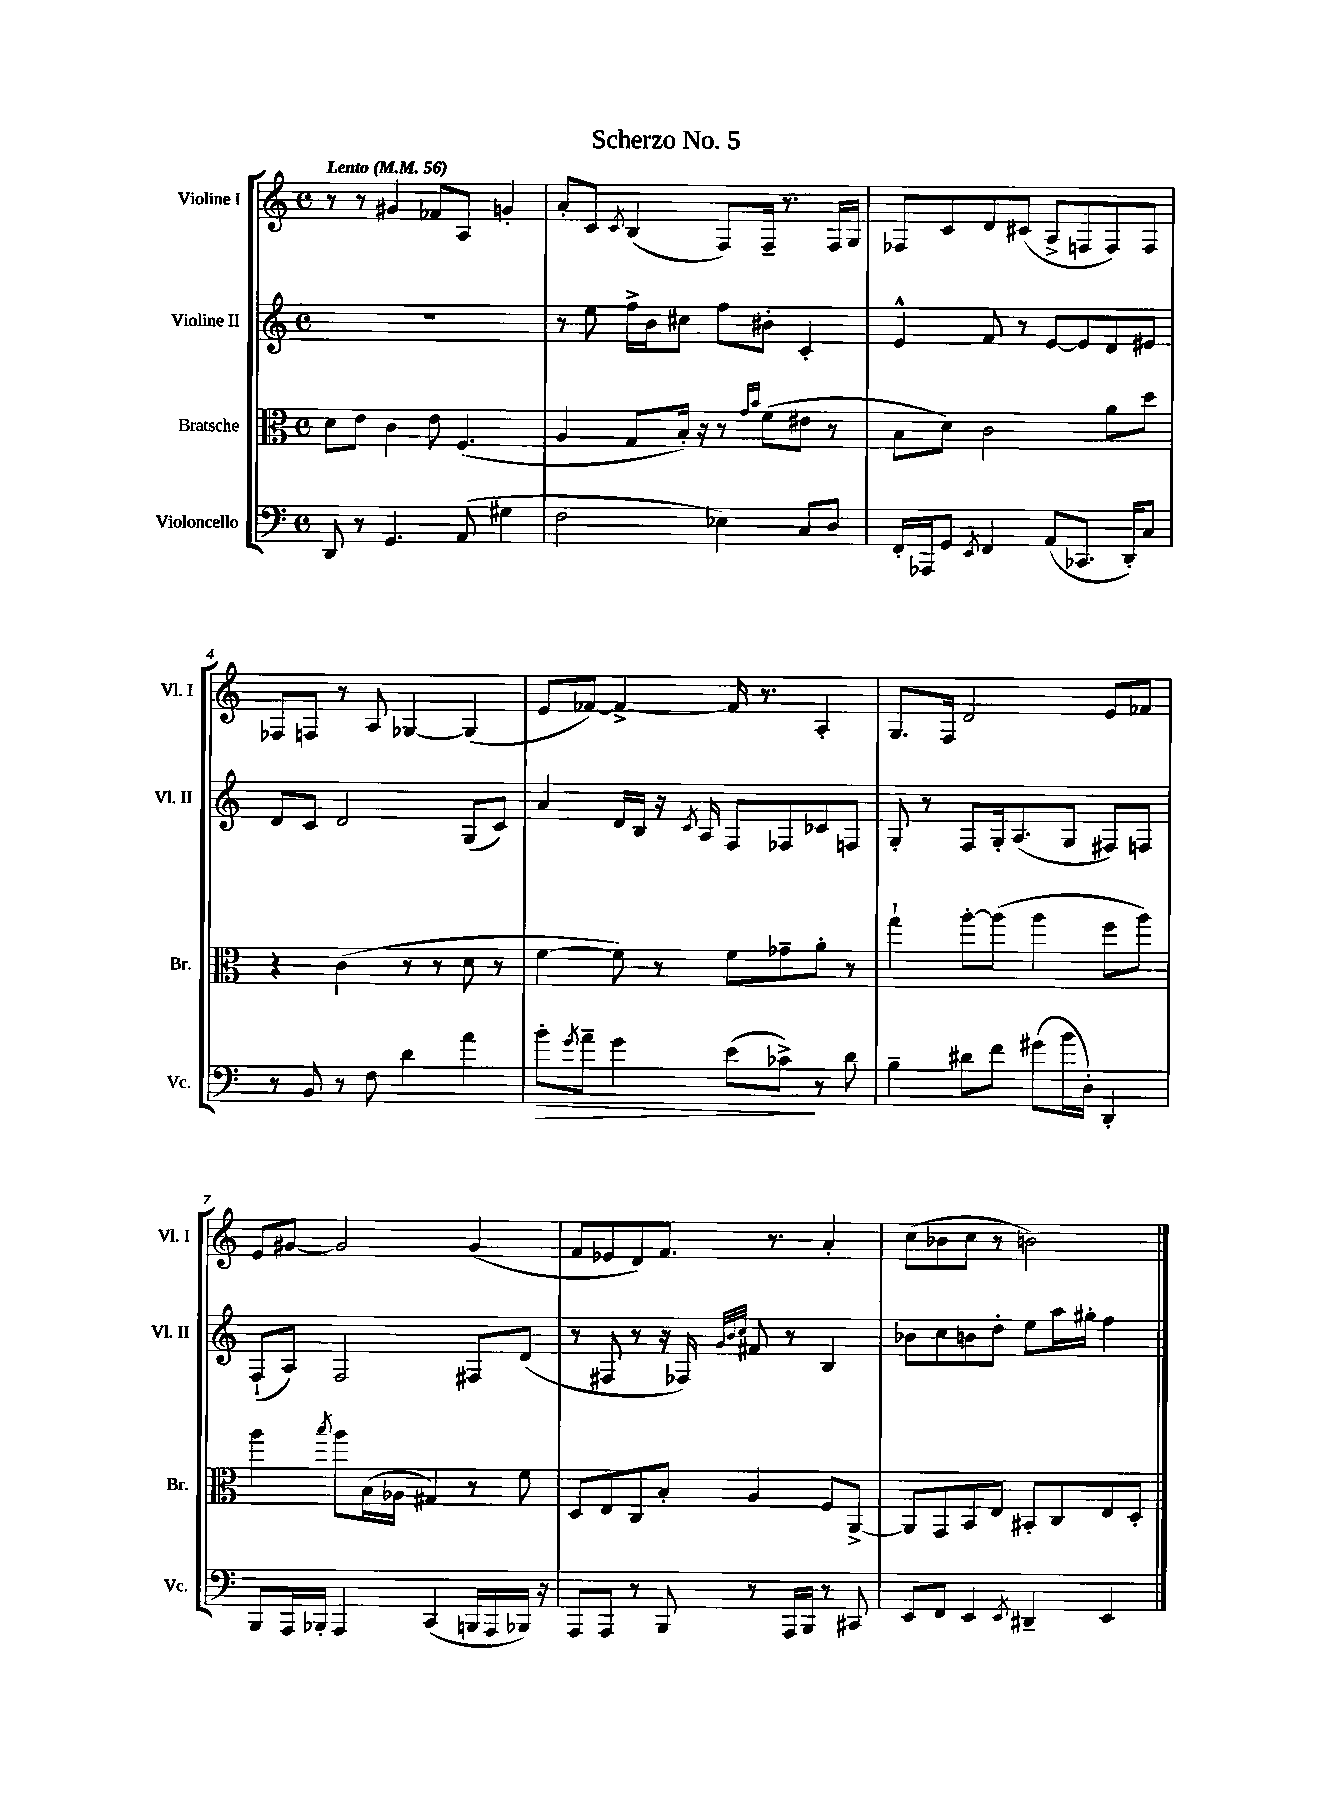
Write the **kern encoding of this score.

**kern	**dynam	**kern	**kern	**kern
*part4	*part4	*part3	*part2	*part1
*staff4	*staff4	*staff3	*staff2	*staff1
*I"Violoncello	*	*I"Bratsche	*I"Violine II	*I"Violine I
*I'Vc.	*	*I'Br.	*I'Vl. II	*I'Vl. I
*clefF4	*	*clefC3	*clefG2	*clefG2
*k[]	*	*k[]	*k[]	*k[]
*M4/4	*	*M4/4	*M4/4	*M4/4
*met(c)	*	*met(c)	*met(c)	*met(c)
*MM56	*	*MM56	*MM56	*MM56
=1	=1	=1	=1	=1
!	!	!	!	!LO:TX:a:B:t=Lento
8DD/	.	8d\L	1r	8r
8r	.	8e\J	.	8r
4.GG/	.	4c\	.	4g#X/
.	.	8e\	.	8f-X/L
(8AA/	.	(4.F/	.	8A/J
4G#X\	.	.	.	4gn'/
=2	=2	=2	=2	=2
2F\	.	4A/	8r	8a'/L
.	.	.	8ee\	8c/J
.	.	.	.	8qc/
.	.	8G/L	16ff^\LL	(4B/
.	.	.	16b\J	.
.	.	16B'/Jk)	8cc#X\J	.
.	.	16r	.	.
4E-X\)	.	8r	8ff\L	8F/L)
.	.	16qqg/LL	.	.
.	.	16qqb/JJ	.	.
.	.	(8f\L	8b#X'\J	16F~/Jk
.	.	.	.	8.r
8C/L	.	8e#X\J	4c'/	.
8D/J	.	8r	.	16F/LL
.	.	.	.	16G/JJ
=3	=3	=3	=3	=3
16FF'/LL	.	8B\L	4e^^/	8F-X/L
16AAA-X/J	.	.	.	.
8GG/J	.	8d\J)	.	8c/
8qEE/	.	.	.	.
4FF/	.	2c\	8f/	8d/
.	.	.	8r	(8c#X/J
(8AA/L	.	.	[8e/L	8A^/L
8.CC-X/J	.	.	8e/]	8Fn/
.	.	8a\L	8d/	8F/)
16DD'/KL)	.	.	.	.
8C/J	.	8dd\J	8e#X/J	8F/J
!!LO:LB:g=z
=4	=4	=4	=4	=4
8r	.	4r	8d/L	8F-X/L
8BB/	.	.	8c/J	8Fn/J
8r	.	(4c\	2d/	8r
8F\	.	.	.	8A/
4d\	.	8r	.	[4G-X/
.	.	8r	.	.
4a\	.	8d\	(8G/L	(4G-/]
.	.	8r	8c/J)	.
=5	=5	=5	=5	=5
!	!LO:HP:b	!	!	!
8b'\L	>	[4f\	4a/	8e/L
8qg/	.	.	.	.
8a~\J	.	.	.	[8f-X/J)
4g\	.	8f\])	16d/LL	4f-^/_
.	.	.	16B/JJ	.
.	.	8r	16r	.
.	.	.	8qc/	.
.	.	.	16A/	.
(8e\L	.	8f\L	8F/L	16f-/]
.	.	.	.	8.r
8c-X^\J)	.	8g-X~\	8F-X/	.
8r	]	8a'\J	8c-X/	4A'/
8d\	.	8r	8Fn/J	.
=6	=6	=6	=6	=6
4B~\	.	4gg`\	8G'/	8.G/L
.	.	.	8r	.
.	.	.	.	16F/Jk
8d#X\L	.	[8aa'\L	8F/L	2d/
8f\J	.	(8aa\J]	16G'/k	.
.	.	.	(8.A/	.
(8g#X\L	.	4aa\	.	.
16b\L	.	.	8G/J	.
16D'\JJ)	.	.	.	.
4DD'/	.	8ff\L	8F#X/L)	8e/L
.	.	8aa\J)	8Fn/J	8f-X/J
!!LO:LB:g=z
=7	=7	=7	=7	=7
8BBB/L	.	4aa\	(8F`/L	8e/L
16AAA/L	.	.	8A/J)	[8g#X/J
16BBB-X'/JJ	.	.	.	.
.	.	8qbb/	.	.
4AAA/	.	8aa\L	2F/	2g#/]
.	.	(16B\L	.	.
.	.	16A-X\JJ	.	.
(4CC/	.	4G#X/)	.	.
16BBBn/LL	.	8r	8F#X/L	(4g#/
16AAA/	.	.	.	.
16BBB-X/JJ)	.	8f\	(8d/J	.
16r	.	.	.	.
=8	=8	=8	=8	=8
8AAA/L	.	8D/L	8r	8f/L
8AAA/J	.	8E/	8F#X/	8e-X/
8r	.	8C/	8r	8d/)
8BBB/	.	8B'/J	16r	8.f/J
.	.	.	16F-X/)	.
.	.	.	32qqg/LLL	.
.	.	.	32qqb/	.
.	.	.	32qqcc/JJJ	.
8r	.	4A/	8f#X/	.
.	.	.	.	8.r
16AAA/LL	.	.	8r	.
16BBB/JJ	.	.	.	.
8r	.	8F/L	4B/	4a'/
8CC#X/	.	[8AA^/J	.	.
=9	=9	=9	=9	=9
8EE/L	.	8AA/L]	8b-X\L	(8cc\L
8FF/J	.	8GG/	8cc\	8b-X\
4EE/	.	8BB/	8bn\	8cc\J
.	.	8E/J	8dd'\J	8r
8qEE/	.	.	.	.
4DD#X~/	.	8BB#X'/L	8ee\L	2bn\)
.	.	8C/	16aa\L	.
.	.	.	16gg#X'\JJ	.
4EE/	.	8E/	4ff\	.
.	.	8D'/J	.	.
==	==	==	==	==
*-	*-	*-	*-	*-
